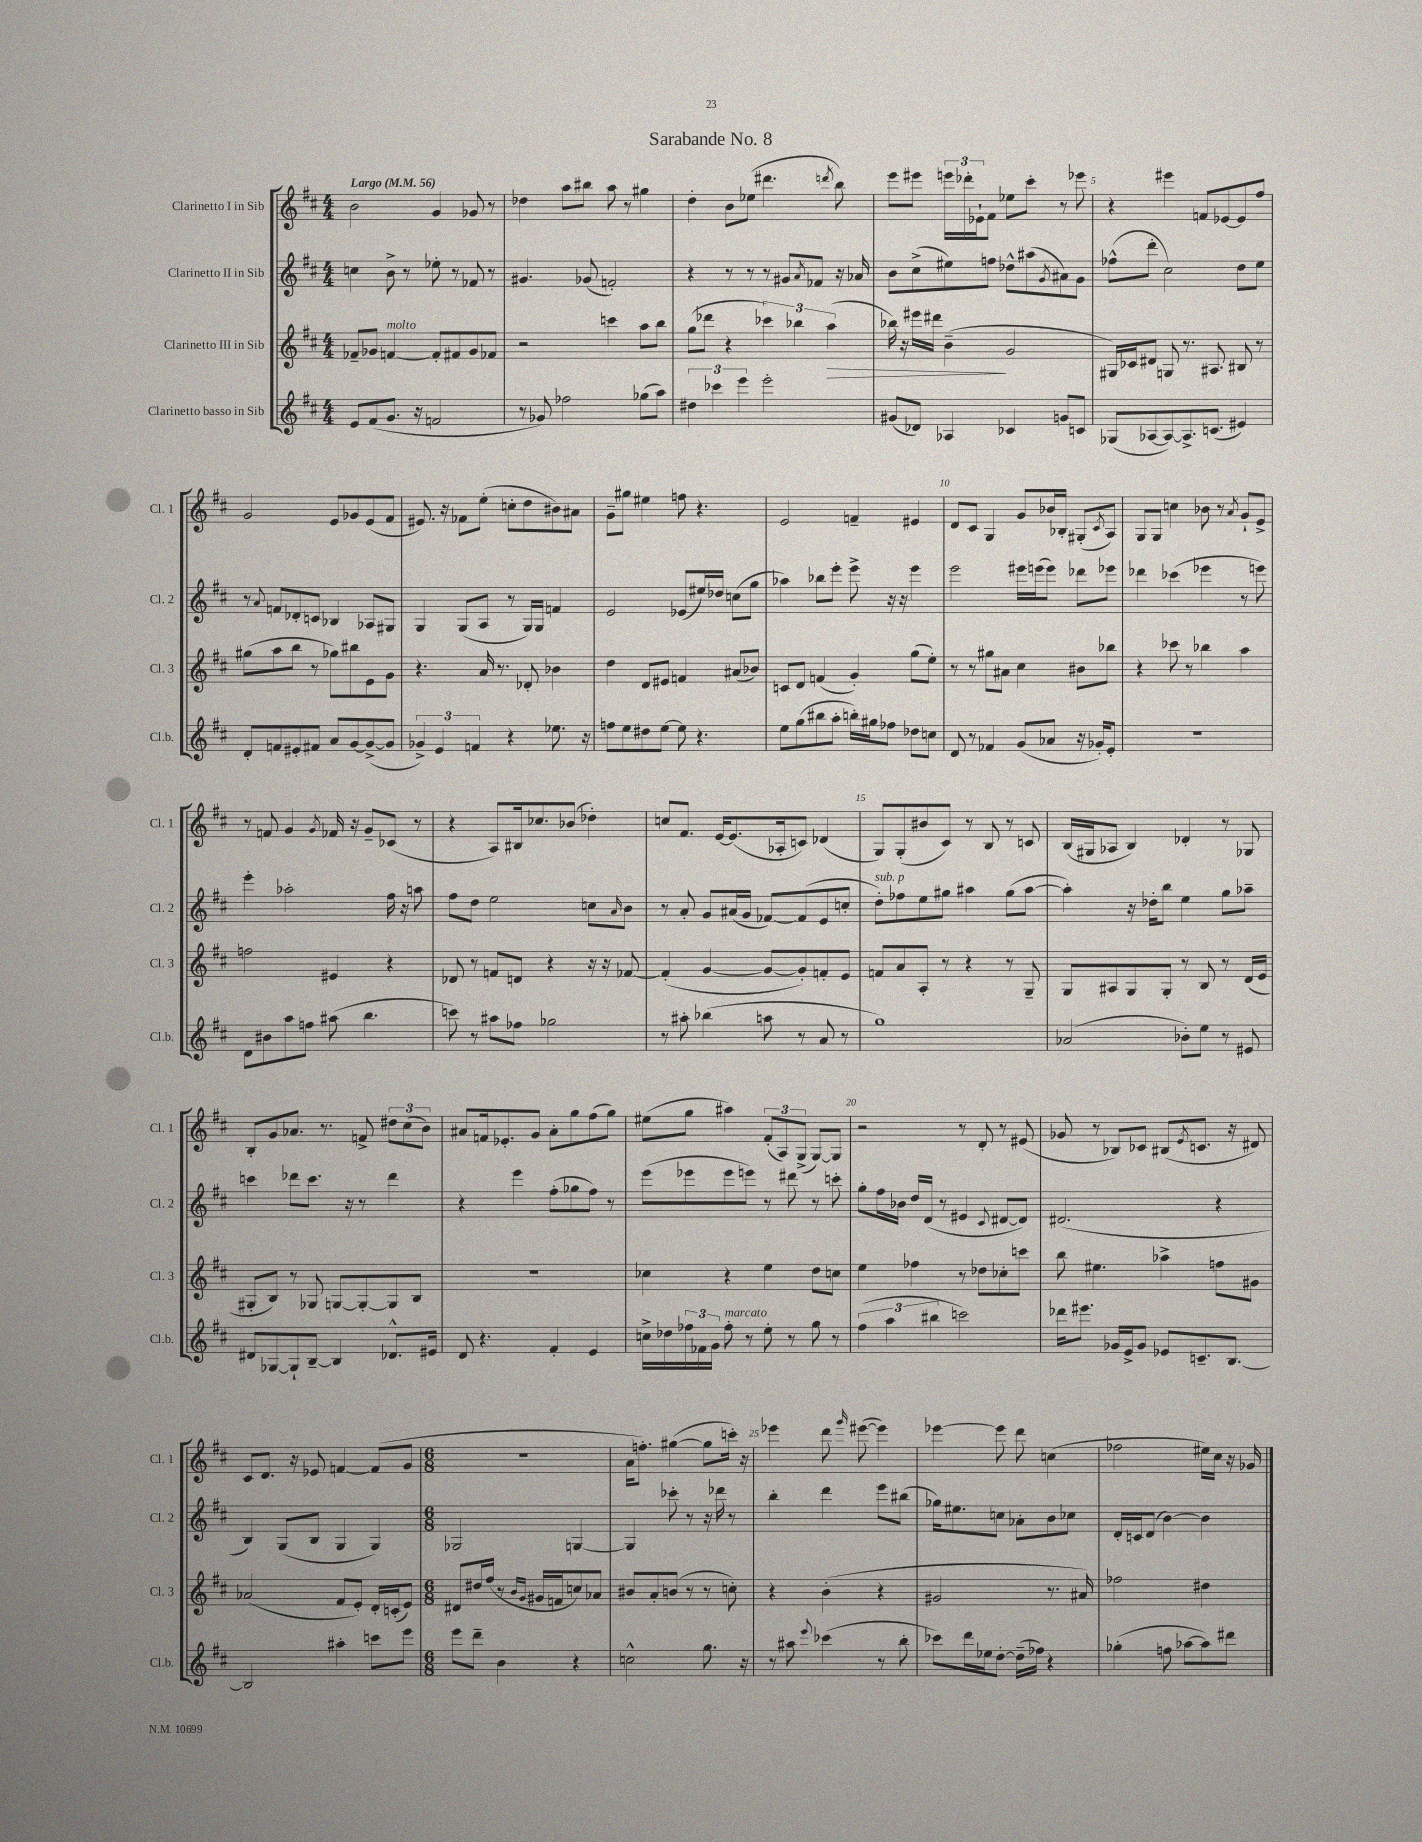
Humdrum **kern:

**kern	**kern	**kern	**kern
*staff4	*staff3	*staff2	*staff1
*clefG2	*clefG2	*clefG2	*clefG2
*k[f#c#]	*k[f#c#]	*k[f#c#]	*k[f#c#]
*M4/4	*M4/4	*M4/4	*M4/4
*MM56	*MM56	*MM56	*MM56
8e	8f-~	4cc	2b
(8f#	8g-	.	.
8.g	[4f	8b^	.
.	.	8r	.
16r	.	.	.
2f	8f']	8ee-'	4g
.	8f#	8r	.
.	8g-	8f-	8g-
.	8f-	8r	8r
=	=	=	=
8r	2r	4.g#	4dd-
8g-)	.	.	.
2ff-	.	.	8aa
.	.	(8g-	8bb#
.	4ccc	2f')	8aa
.	.	.	8r
(8gg-	8aa	.	4gg#
8aa)	8bb	.	.
=	=	=	=
6dd#	(8gg	4r	4dd'
.	8ddd-	.	.
6ccc-	.	.	.
.	4r	8r	8b
6eee	.	.	.
.	.	8r	(8ee-
2eee'	6ccc-)	8r	4.ddd#
.	.	8g#	.
.	6bb-	.	.
.	.	8qa	.
.	.	8f-	.
.	(6aa	.	.
.	.	.	8qddd
.	.	16r	8bb)
.	.	16a-	.
=	=	=	=
(8g#	16bb-)	8b	8eee
.	16r	.	.
8d-)	16eee#	(8cc#^	8eee#
.	16ddd#	.	.
4A-	(4b~	8ee#)	24eee
.	.	.	24ddd-'
.	.	.	24e-`
.	.	8ff	8f#
4c-	2g	8dd-^^	8ee-
.	.	(8aa#	8ccc#'
.	.	8qg	.
8g	.	8a#)	8r
8c	.	8g	8eee-
=	=	=	=
(8G-	16G#)	(8ff-^^	4r
.	16c-	.	.
[8A-	8d#	8ddd'	.
8A-_)	8G	2cc#)	4eee#
8.A-^]	8.r	.	.
.	.	.	8f
(8.c	8.A#	.	.
.	.	.	[8e-
4e#)	8B#	8dd	8e-]
.	8r	8ee	8ff#
=	=	=	=
8d'	(8gg#	8r	2g
.	.	8qqa	.
8f	8aa	8f	.
8e#'	8bb	8d-'	.
8f#	8r	8c	.
8a	8gg-)	4B-	8e
[8g	8bb#	.	8g-
(8g^_	8e	8A-	(8e
8g]	8g	8G#	8f#
=	=	=	=
6g-^)	4.r	4G	8.e#)
6e	.	.	.
.	.	.	16r
.	.	(8G	8f-
6f	.	.	.
.	16a	8A	(8ee'
.	8.r	.	.
4r	.	8r	8cc'
.	8d-'	16G)	8dd
.	.	16G	.
8.ee-	4b-	4f	8b#)
.	.	.	8a#
16r	.	.	.
=	=	=	=
8ff	4dd	2e	8g~
8ee	.	.	8gg#
8dd#	8d	.	4ee#
[8ee	8e#	.	.
8ee]	4f	(8e-	8ff
4.r	.	16ee#)	4.r
.	.	16dd-	.
.	(8a#	(8cc	.
.	8b-)	8gg	.
=	=	=	=
8ee	8c	4aa-)	2e
(8gg	8d	.	.
8bb#	(4f	8bb-	.
8aa'	.	8eee'	.
16bb')	4g')	8eee^	4f~
16gg#	.	.	.
8ff-	.	16r	.
.	.	16r	.
8dd-	(8gg	4eee	4e#
8cc	8ee')	.	.
=	=	=	=
8d	8r	2eee	8d
8r	8r	.	8c#
4f-	8gg#	.	4G
.	8a#	.	.
(8g	4cc#	16eee#	8g
.	.	(16eee	.
8a-	.	8eee)	16b-
.	.	.	16B-'
16r	8b#	8ddd-	(8G#'
16g-')	.	.	.
.	.	.	8qc#
8e'	8bb-	8eee-	8A)
=	=	=	=
1r	4r	4ddd-	8G
.	.	.	8G
.	8ccc-	(4ccc-	4cc
.	8r	.	.
.	4bb-	4eee-	8b-
.	.	.	8r
.	.	.	8qa
.	4aa	8r	8g`
.	.	8eee)	8e^
=	=	=	=
8d	2ff	4eee'	8r
8b#	.	.	8f
8aa	.	2aa-'	4g
8ff	.	.	.
.	.	.	8qg
(8aa#	4e#	.	16f-
.	.	.	16r
4.bb	.	.	8g~
.	4r	16ff#	(8c-
.	.	16r	.
.	.	8aa	8r
=	=	=	=
8ccc)	8d-	8ff#	4r
8r	8r	8dd	.
8aa#	8f	2ee	8A)
8ff-	8d	.	16B#
.	.	.	8.cc-
2gg-	4r	.	.
.	.	.	(8b-
.	16r	8cc	4dd-')
.	16r	.	.
.	.	16qqa	.
.	[8f-	8b	.
=	=	=	=
8r	(4f-']	8r	8cc
8aa#'	.	8a'	8.f#
(4bb-	[4g	8g	.
.	.	.	[16e
.	.	(16a#	(8.e]
.	.	16g	.
8aa	8g_	[8f-)	.
.	.	.	16A-'
8r	8g'])	(8f-]	8c)
8a	8f'	8e	(4d-
8r	8e	8cc'	.
=	=	=	=
1gg)	8f	8dd')	8G)
.	8a	8ff-	(8G'
.	8A'	8ee	8b#
.	8r	8gg#	8c#)
.	4r	4aa#	8r
.	.	.	8B
.	8r	(8gg#	8r
.	8G~	[8aa#	8c
=	=	=	=
(2a-	8G	4aa#'])	(16B
.	.	.	16G#
.	8A#	.	8A-
.	8G	16r	4B)
.	.	16dd-'	.
.	8G'	8bb	.
8b-')	8r	4ee	4d-'
8ee	8B	.	.
8r	8r	8gg	8r
8e#	(16d	8aa-~	8G-
.	16e	.	.
=	=	=	=
8d#	8G#'	4ccc	8B'
[8G-	8B)	.	8g
8G-`]	8r	8ddd-	8.a-
[8B~	8G-	8.ccc	.
.	.	.	8.r
4B]	[8G	.	.
.	.	16r	.
.	8G'_	8r	8f^
8.d-^^	8G]	4ddd-	12dd#
.	.	.	(12cc#
.	8B	.	.
.	.	.	12b)
16e#	.	.	.
=	=	=	=
8d	1r	4r	8a#
4.r	.	.	16f
.	.	.	8.e-'
.	.	4eee	.
.	.	.	8g
4f#'	.	(8ff#'	8a#'
.	.	8gg-	8gg
4e	.	8ff#)	(8ff#
.	.	8r	8gg)
=	=	=	=
16cc^	4cc-	(8eee	(8ee#
16dd-	.	.	.
24ff-	.	8eee-	8gg
24f-	.	.	.
24g	.	.	.
8ff-'	4r	8eee-	4aa#)
8r	.	8eee)	.
8ee'	4ee	8r	(12f#'
.	.	.	12A)
8r	.	8ddd#	.
.	.	.	(12G^
8gg	8dd	8r	[8G)
8r	8cc	8ccc'	8G]
=	=	=	=
(6ff#	4ee	8gg'	2r
.	.	16ff#	.
6aa	.	.	.
.	.	16b-	.
.	4ff-	16dd	.
.	.	(16d	.
6bb#	.	.	.
.	.	8r	.
2ccc)	8r	4e#	8r
.	8dd-	.	8d'
.	.	8qqc#	.
.	8cc-'	[8d#	8r
.	8ccc	8d#])	(8e#
=	=	=	=
16ddd-	8bb	(2.d#	8g-
8.eee#	.	.	.
.	4.ee#	.	8r
16g-	.	.	8B-)
16e^	.	.	.
8g-	.	.	8c-
8e-	4aa-^	.	(8B#
.	.	.	8qe
8.c~	.	.	8.c
.	8ff	4r	.
[8.B	.	.	16r
.	8g#	.	8d#)
=	=	=	=
2B]	(2a-	4B)	8c#
.	.	.	8.d
.	.	(8G	.
.	.	.	16r
.	.	8B	8e-
4aa#'	8f#	4G	[4f
.	8e')	.	.
8ccc	16d'	4G)	(8f]
.	(16c'	.	.
8eee	8e)	.	8g
=	=	=	=
*M6/8	*M6/8	*M6/8	*M6/8
8eee	8d#	2G-	2.r
8ddd~	16dd#	.	.
.	(16ff#	.	.
4b	8r	.	.
.	16qqb	.	.
.	16qqg	.	.
.	16g#	.	.
.	16f	.	.
4r	8cc)	[4G	.
.	8a-	.	.
=	=	=	=
2cc^^	8b#	4G]	16a
.	.	.	8.ff')
.	8a'	.	.
.	(8b	8ccc-'	([4gg#
.	8r	8r	.
8.gg	8r	16r	8gg#]
.	.	16ddd-	.
.	8cc')	8r	16ccc')
16r	.	.	16r
=	=	=	=
8r	4r	4bb'	4eee-
8aa#	.	.	.
8qqeee	.	.	.
(4ccc-	(4b'	4ddd	8ddd
.	.	.	16qqggg
.	.	.	([8eee#
8r	4r	8eee	4eee#])
8bb'	.	(8bb#	.
=	=	=	=
8ccc-)	2g#	16gg-)	[4eee-
.	.	8.ee#	.
16ddd	.	.	.
16ee-	.	.	.
[8dd'	.	8cc	8eee-]
(16dd~]	.	8a-'	8ddd
16ff-)	.	.	.
4r	8.r	8b	(4cc
.	.	8cc-	.
.	16a#)	.	.
=	=	=	=
(4gg-'	2ff-	16d'	2ff-
.	.	16c	.
.	.	(8d	.
8ff	.	[4b)	.
[8aa-	.	.	.
8aa-])	4dd#	4b]	16ee#)
.	.	.	16cc#
8ddd#	.	.	16r
.	.	.	16g-
==	==	==	==
*-	*-	*-	*-
